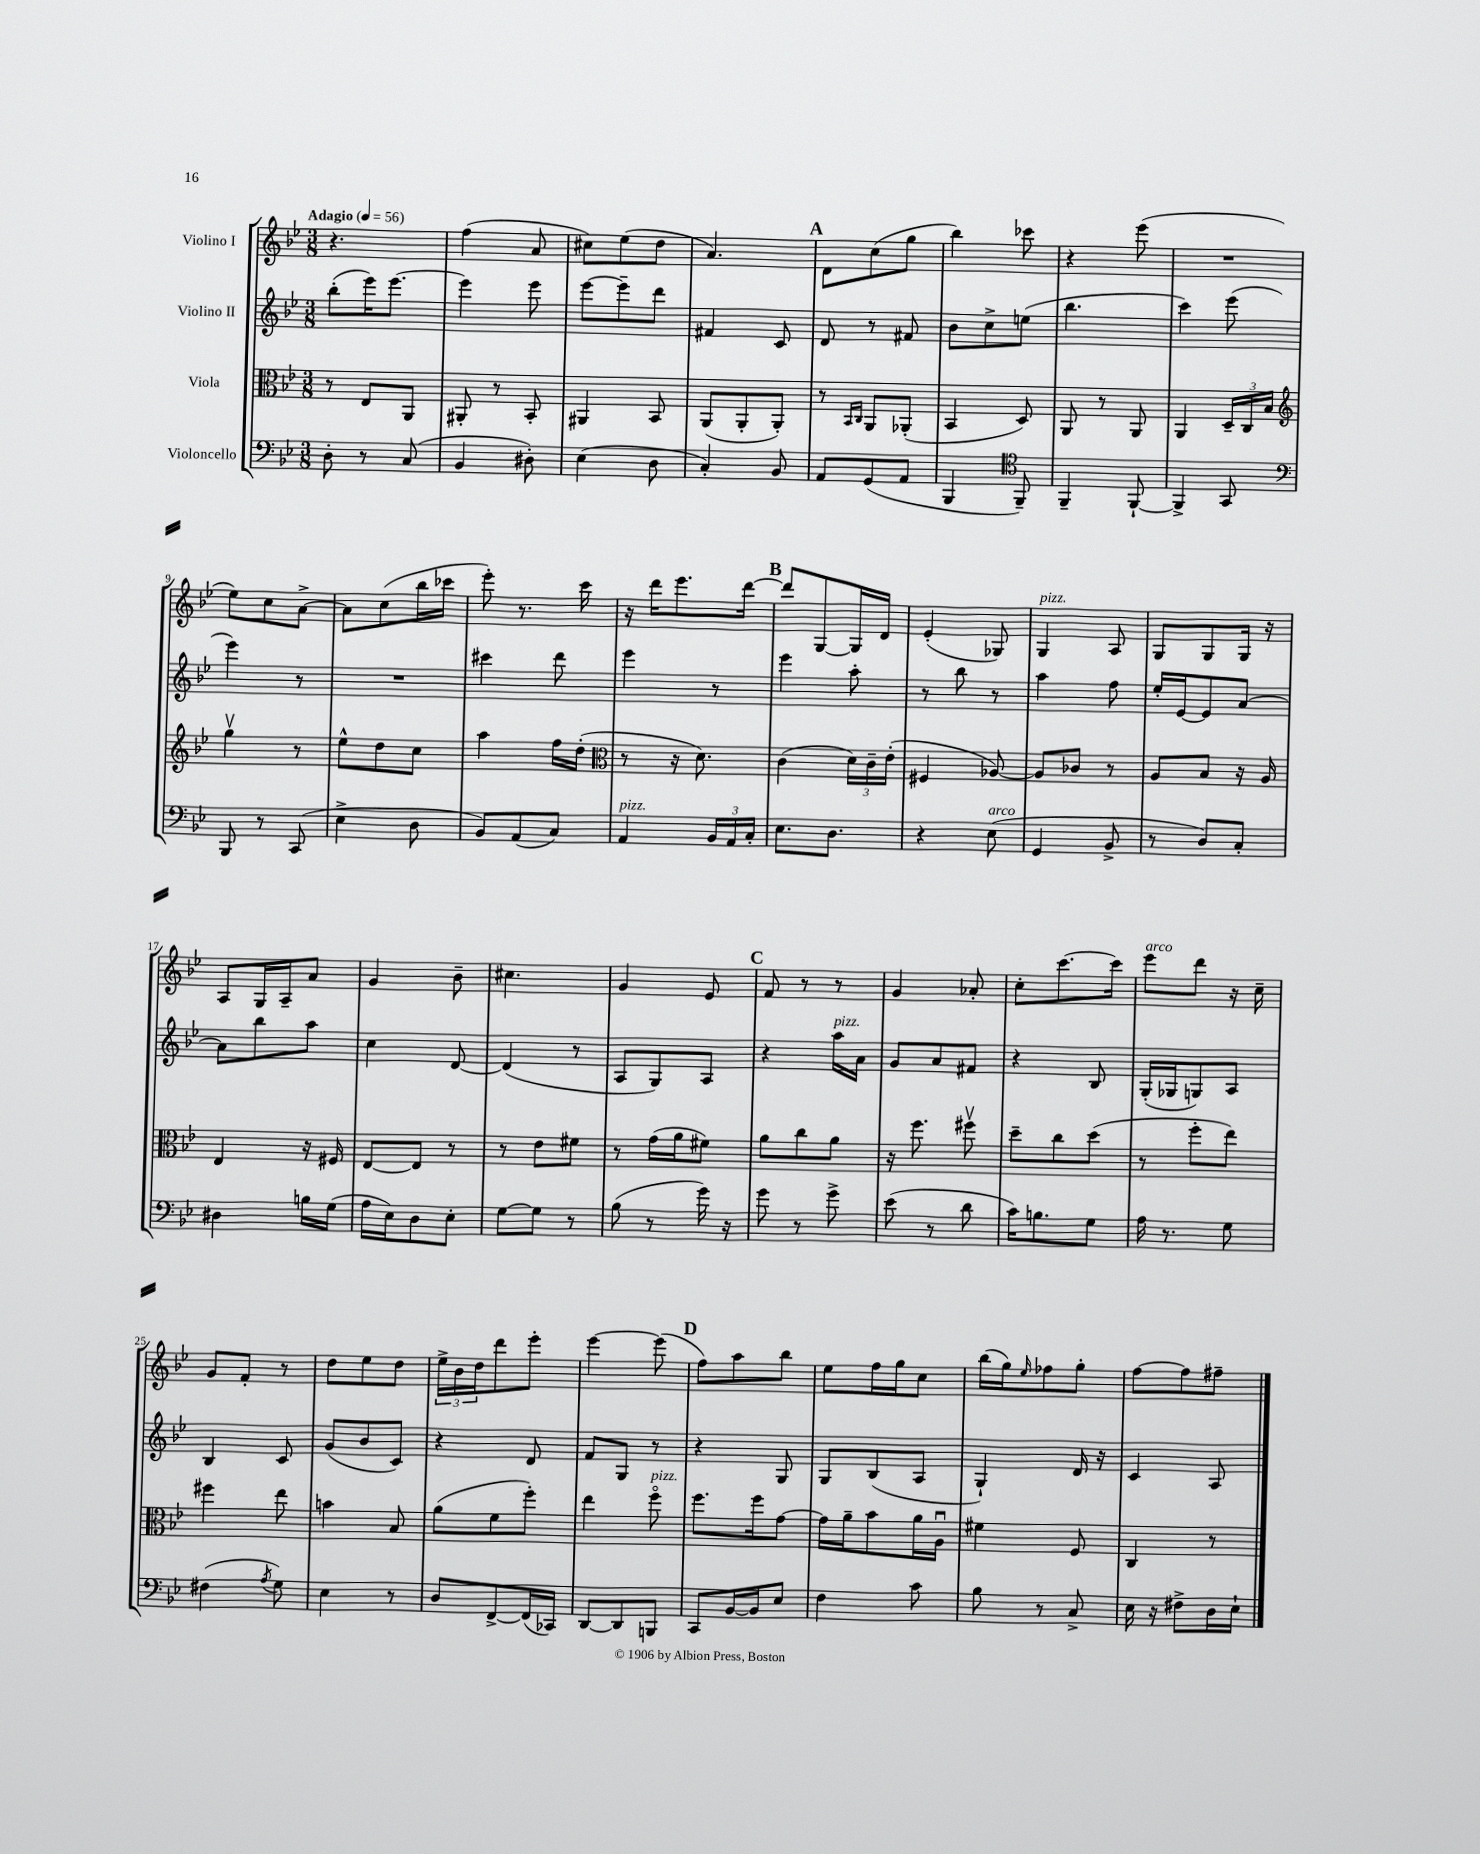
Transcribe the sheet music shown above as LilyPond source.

<<
\new StaffGroup <<
\new Staff = "s0" \with { instrumentName = "Violino I" } {
    \clef treble \key bes \major \numericTimeSignature \time 3/8 \tempo "Adagio" 4 = 56
    r4. |
    f''4( a'8 |
    cis''8) ees''8( d''8 |
    a'4.) |
    \mark \markup { \bold "A" } d'8 c''8( g''8 |
    bes''4) ces'''8 |
    r4 ees'''8( |
    R4. |
    ees''8) c''8 a'8~-> |
    a'8 c''8( bes''16 ces'''16 |
    ees'''8-.) r8. c'''16 |
    r16 d'''16 ees'''8. d'''16~ |
    \mark \markup { \bold "B" } d'''8 g8~ g16 d'16 |
    ees'4-.( ges8) |
    g4^\markup { \italic "pizz." } a8 |
    g8 g8 g16 r16 |
    a8 g16 a16-- a'8 |
    g'4 bes'8-- |
    cis''4. |
    g'4 ees'8 |
    \mark \markup { \bold "C" } f'8 r8 r8 |
    g'4 aes'8-. |
    c''8-. c'''8.~ c'''16 |
    ees'''8^\markup { \italic "arco" } d'''8 r16 c''16-- |
    g'8 f'8-. r8 |
    d''8 ees''8 d''8 |
    \tuplet 3/2 { ees''16-> bes'16 d''16 } d'''8 ees'''8-. |
    ees'''4~ ees'''8( |
    \mark \markup { \bold "D" } f''8) a''8 bes''8 |
    ees''8 f''16 g''16 c''8 |
    bes''16( g''16) \grace { ees''16 } fes''8 g''8-. |
    f''8~ f''8 fis''8-- \bar "|." |
}
\new Staff = "s1" \with { instrumentName = "Violino II" } {
    \clef treble \key bes \major \numericTimeSignature \time 3/8
    bes''8-.( ees'''16) ees'''8.~ |
    ees'''4 ees'''8 |
    ees'''8~ ees'''8-- d'''8 |
    fis'4 c'8 |
    \mark \markup { \bold "A" } d'8 r8 fis'8 |
    bes'8 c''8-> e''8( |
    bes''4. |
    c'''4) ees'''8( |
    ees'''4) r8 |
    R4. |
    cis'''4 d'''8 |
    ees'''4 r8 |
    \mark \markup { \bold "B" } ees'''4 a''8-. |
    r8 bes''8 r8 |
    a''4 f''8 |
    ees''16-. ees'16~ ees'8 a'8~ |
    a'8 bes''8 a''8 |
    c''4 d'8~ |
    d'4( r8 |
    a8 g8) a8 |
    \mark \markup { \bold "C" } r4 a''16^\markup { \italic "pizz." } a'16 |
    g'8 a'8 fis'8 |
    r4 bes8 |
    g16-.( ges16 g8) a8 |
    bes4 c'8 |
    g'8( bes'8 c'8) |
    r4 d'8 |
    f'8 g8 r8 |
    \mark \markup { \bold "D" } r4 g8 |
    g8 bes8( a8 |
    g4-!) d'16 r16 |
    c'4 a8 \bar "|." |
}
\new Staff = "s2" \with { instrumentName = "Viola" } {
    \clef alto \key bes \major \numericTimeSignature \time 3/8
    r8 ees8 a,8 |
    ais,8-. r8 bes,8-. |
    ais,4 bes,8 |
    a,8( a,8-. a,8-.) |
    \mark \markup { \bold "A" } r8 \grace { bes,16 c16 } a,8 aes,8-.( |
    bes,4 d8) |
    a,8 r8 a,8 |
    a,4 \tuplet 3/2 { d16-- c16 bes16 } |
    \clef treble g''4\upbow r8 |
    ees''8-^ d''8 c''8 |
    a''4 f''16 d''16-.( |
    \clef alto r8 r16 d'8.) |
    \mark \markup { \bold "B" } c'4( \tuplet 3/2 { d'16) c'16-- ees'16-.( } |
    fis4 aes8~) |
    aes8 ces'8 r8 |
    a8 bes8 r16 a16 |
    ees4 r16 fis16 |
    ees8~ ees8 r8 |
    r8 ees'8 fis'8 |
    r8 g'16( a'16 fis'8) |
    \mark \markup { \bold "C" } a'8 c''8 a'8 |
    r16 f''8. fis''8\upbow |
    d''8-- c''8 d''8( |
    r8 f''8-. ees''8) |
    fis''4 ees''8 |
    b'4 bes8 |
    a'8( f'8 f''8-.) |
    ees''4 f''8\flageolet^\markup { \italic "pizz." } |
    \mark \markup { \bold "D" } f''8. f''16 g'8~ |
    g'16 a'16-- bes'8 a'16 a16\downbow |
    fis'4 f8 |
    c4 r8 \bar "|." |
}
\new Staff = "s3" \with { instrumentName = "Violoncello" } {
    \clef bass \key bes \major \numericTimeSignature \time 3/8
    d8-. r8 c8( |
    bes,4 dis8-.) |
    ees4( d8 |
    c4-.) bes,8 |
    \mark \markup { \bold "A" } a,8 g,8( a,8 |
    bes,,4 \clef tenor f,8--) |
    f,4-- f,8~-! |
    f,4-> g,8 |
    \clef bass bes,,8 r8 c,8( |
    ees4-> d8 |
    bes,8) a,8( c8) |
    a,4^\markup { \italic "pizz." } \tuplet 3/2 { bes,16 a,16 c16-. } |
    \mark \markup { \bold "B" } ees8. d8. |
    r4 ees8^\markup { \italic "arco" }( |
    g,4 bes,8-> |
    r8 d8) c8-. |
    dis4 b16 g16( |
    a16 ees16) d8 ees8-. |
    g8~ g8 r8 |
    bes8( r8 g'16) r16 |
    \mark \markup { \bold "C" } g'8 r8 g'8-> |
    ees'8( r8 d'8 |
    c'16) b8. g8 |
    a16 r8. g8 |
    fis4( \acciaccatura { a8 } g8) |
    ees4 r8 |
    d8 f,8~-> f,16( ces,16) |
    d,8~ d,8 b,,8 |
    \mark \markup { \bold "D" } c,8 bes,16~ bes,16 ees8 |
    f4 c'8 |
    bes8 r8 c8-> |
    ees16 r16 fis8-> d16 ees16-! \bar "|." |
}
>>
>>
